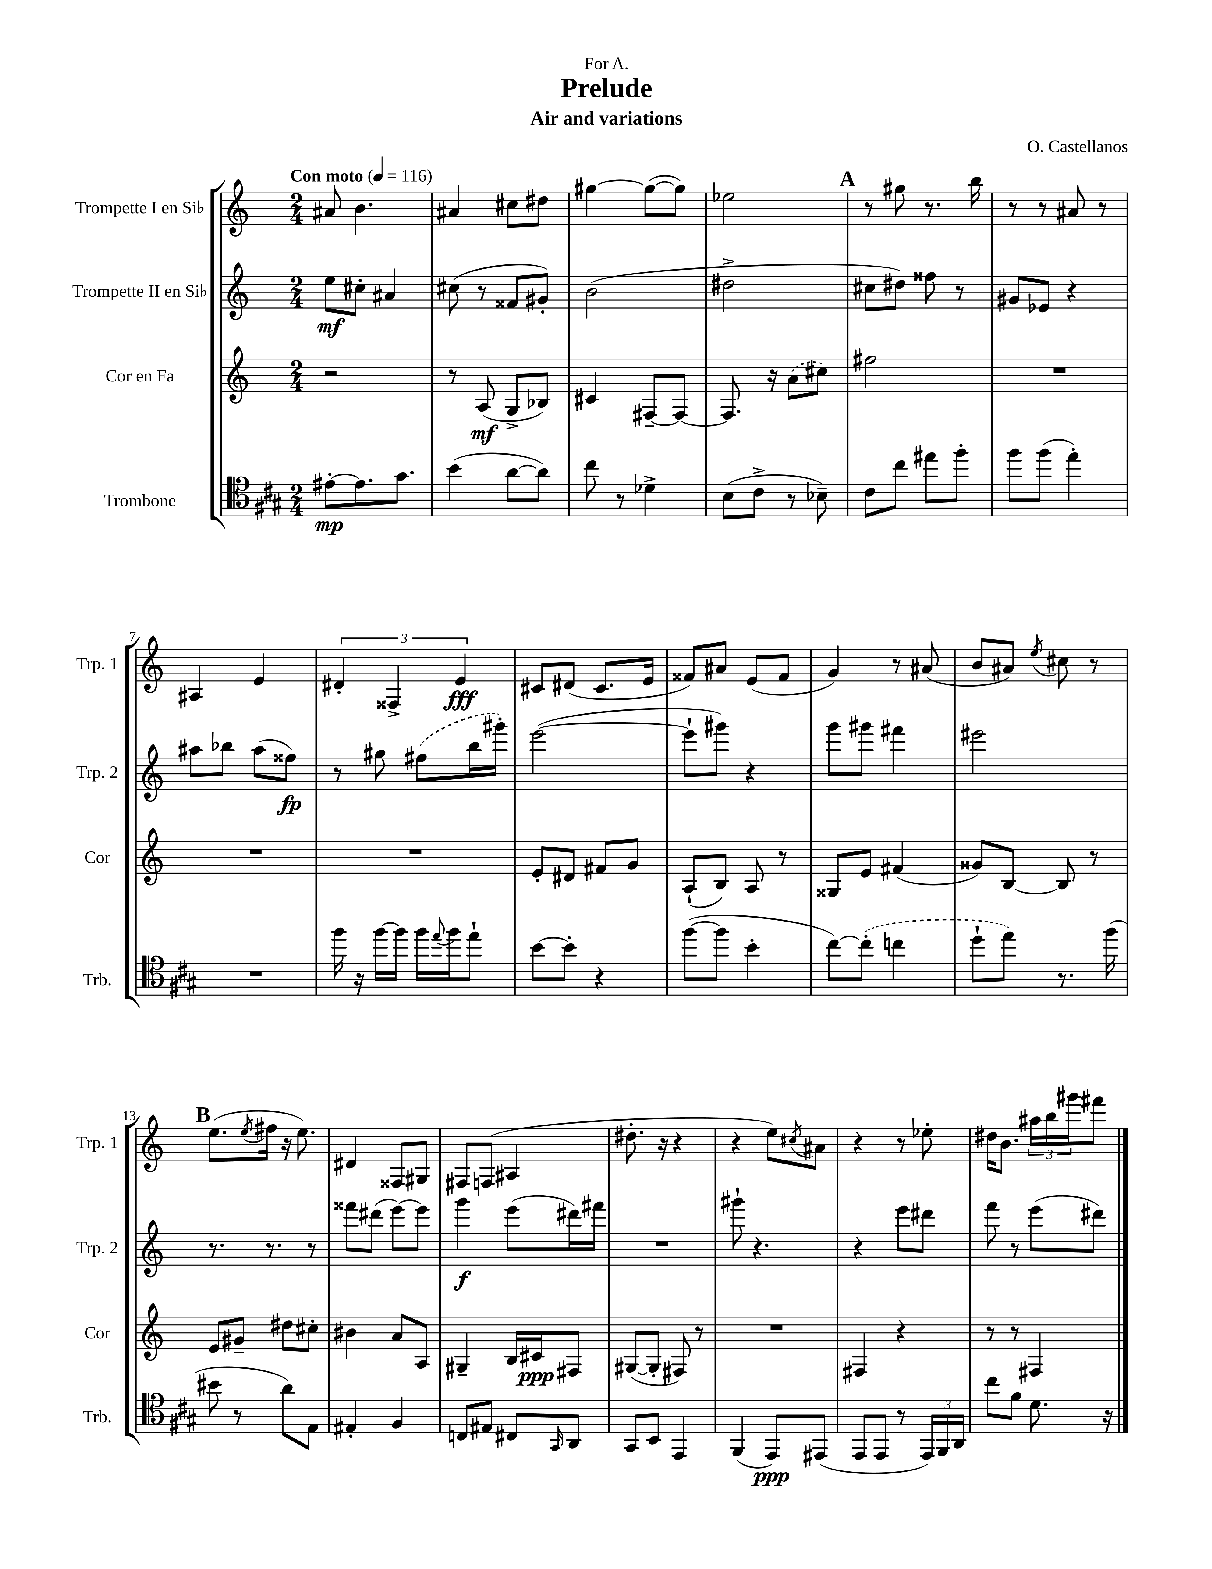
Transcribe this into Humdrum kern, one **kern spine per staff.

**kern	**kern	**kern	**kern
*staff4	*staff3	*staff2	*staff1
*clefC4	*clefG2	*clefG2	*clefG2
*k[f#c#g#]	*k[]	*k[]	*k[]
*M2/4	*M2/4	*M2/4	*M2/4
*MM116	*MM116	*MM116	*MM116
[8e#'	2r	8ee	8a#
8.e#]	.	8cc#'	4.b
.	.	4a#	.
8.g#	.	.	.
=	=	=	=
(4b	8r	(8cc#	4a#
.	(8A	8r	.
[8a	8G^	8f##	8cc#
8a])	8B-)	8g#')	8dd#
=	=	=	=
8cc#	4c#	(2b	[4gg#
8r	.	.	.
4d-^	[8F#~	.	(8gg#_
.	8F#_	.	8gg#])
=	=	=	=
(8B	8.F#]	2dd#^	2ee-
8c#^	.	.	.
.	16r	.	.
8r	(8a	.	.
8B-~)	8cc#)	.	.
=	=	=	=
8c#	2ff#	8cc#	8r
8cc#	.	8dd#)	8gg#
8ee#	.	8ff##	8.r
8ff#'	.	8r	.
.	.	.	16bb
=	=	=	=
8ff#	2r	8g#	8r
(8ff#	.	8e-	8r
4ee')	.	4r	8a#
.	.	.	8r
=	=	=	=
2r	2r	8aa#	4A#
.	.	8bb-	.
.	.	(8aa#	4e
.	.	8ff##)	.
=	=	=	=
16ff#	2r	8r	6d#'
16r	.	.	.
[16ff#	.	8gg#	.
.	.	.	6F##^
16ff#]	.	.	.
16ff#	.	(8ff#	.
8qqee	.	.	.
16ff#	.	.	.
.	.	.	6e
8ee`	.	16bb	.
.	.	16ggg#')	.
=	=	=	=
[8b	8e'	([2eee	8c#
8b']	8d#	.	(8d#
4r	8f#	.	8.c#
.	8g	.	.
.	.	.	16e
=	=	=	=
([8ff#	(8A`	8eee`]	8f##)
8ff#]	8B)	8ggg#)	8a#
4b'	8A	4r	(8e
.	8r	.	8f##
=	=	=	=
[8cc#)	8G##	8ggg	4g)
(8cc#']	8e	8ggg#	.
4cc	(4f#	4fff#	8r
.	.	.	(8a#
=	=	=	=
8dd`	8g##)	2eee#	8b
8ee)	[8B	.	8a#)
.	.	.	8qee
8.r	8B]	.	8cc#
.	8r	.	8r
(16ff#	.	.	.
=	=	=	=
8b#	8e	8.r	(8.ee
8r	8g#~	.	.
.	.	.	8qee
.	.	8.r	16ff#
8a)	8dd#	.	16r
.	.	.	8.ee)
8E	8cc#'	8r	.
=	=	=	=
4E#'	4b#	8fff##	4d#
.	.	(8ddd#	.
4F#	8a	[8eee)	8F##
.	8A	8eee]	8G#
=	=	=	=
8C	4G#~	4ggg	8F#
8E#	.	.	(8F
8C#	16B	(8eee	4A#
.	16c#	.	.
16qqGG#	.	.	.
8AA	8F#	16ddd#)	.
.	.	16fff#	.
=	=	=	=
8GG#	([8G#	2r	8.dd#'
8BB	8G#']	.	.
.	.	.	16r
4EE	8F#)	.	4r
.	8r	.	.
=	=	=	=
(4FF#	2r	8ggg#`	4r
.	.	4.r	.
8EE)	.	.	8ee)
.	.	.	8qcc#
(8EE#	.	.	8a#
=	=	=	=
8EE	4F#	4r	4r
8EE	.	.	.
8r	4r	8eee	8r
24EE)	.	8ddd#	8ee-'
24FF#	.	.	.
24AA	.	.	.
=	=	=	=
8cc#	8r	8fff	16dd#
.	.	.	8.b
8f#	8r	8r	.
8.d	4F#	(8eee	24aa#
.	.	.	24bb
.	.	.	24ggg#
.	.	8ddd#)	8fff#
16r	.	.	.
==	==	==	==
*-	*-	*-	*-
